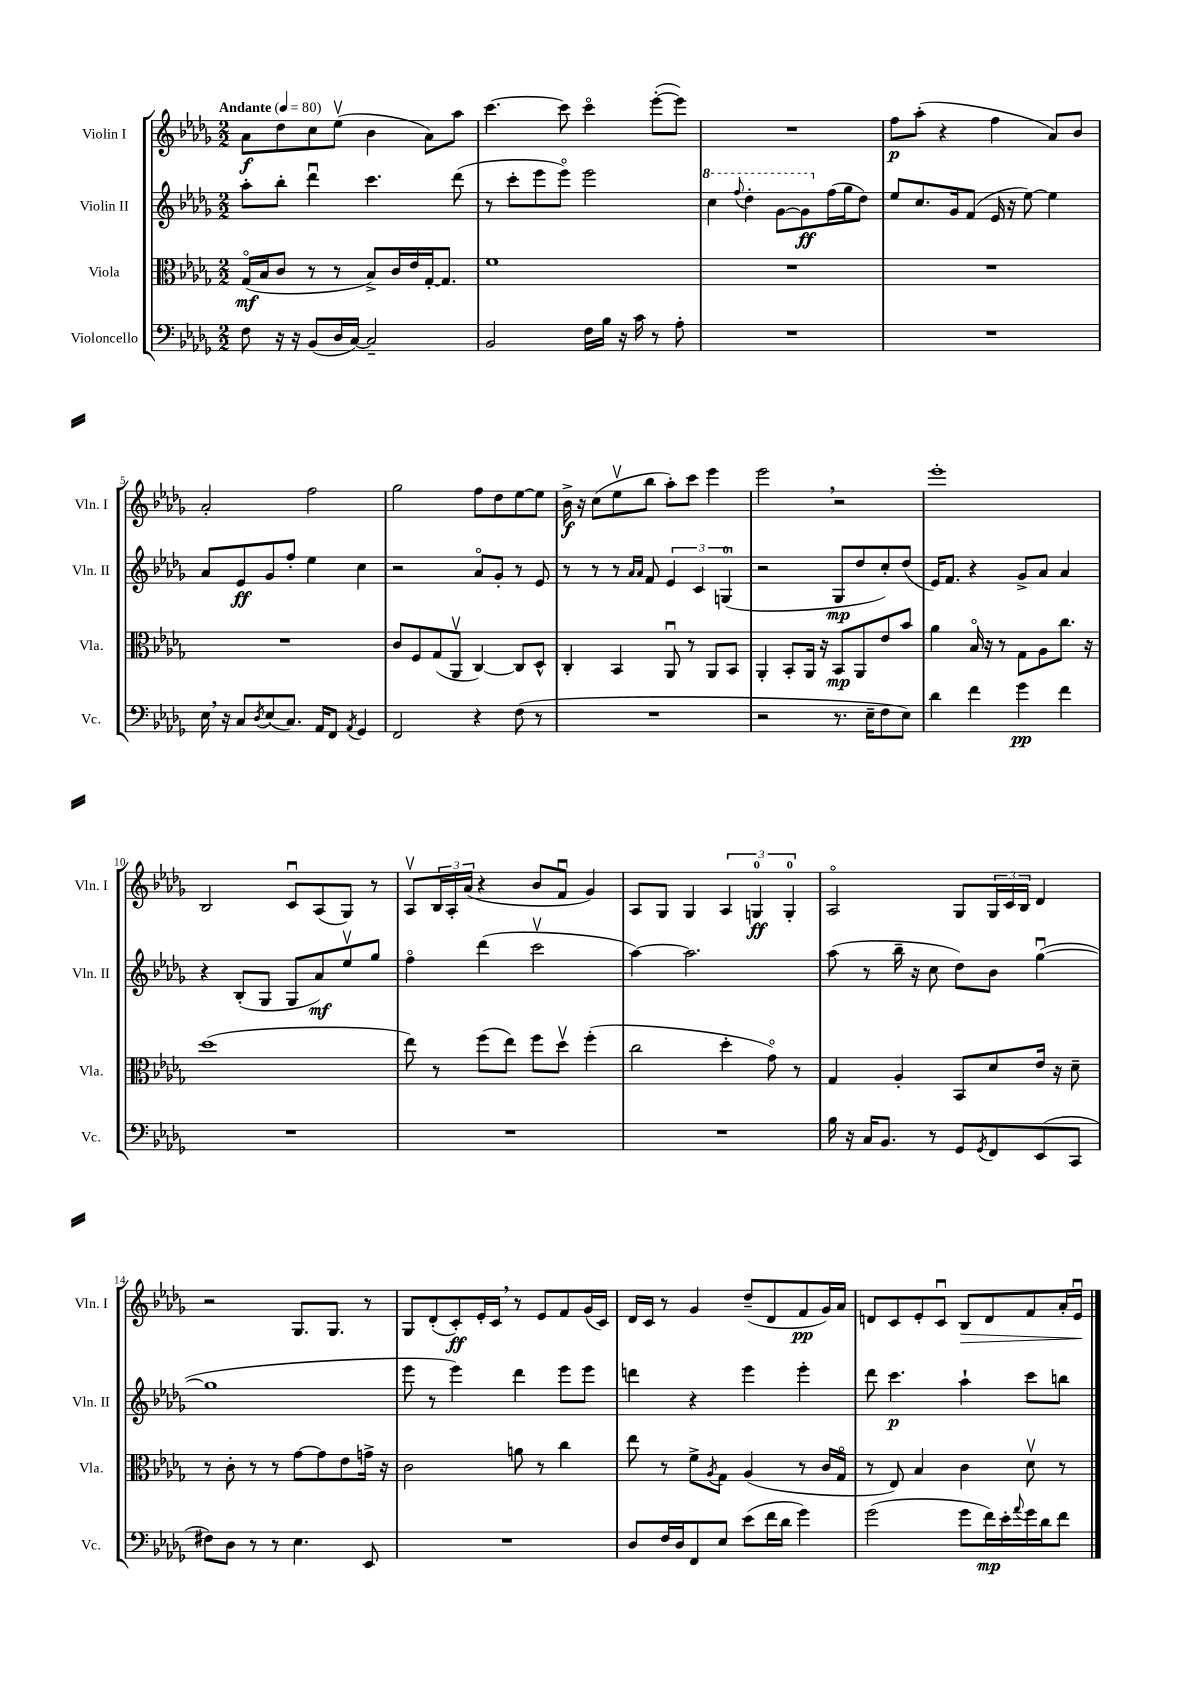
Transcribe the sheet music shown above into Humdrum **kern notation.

**kern	**dynam	**kern	**dynam	**kern	**dynam	**kern	**dynam
*part4	*part4	*part3	*part3	*part2	*part2	*part1	*part1
*staff4	*staff4	*staff3	*staff3	*staff2	*staff2	*staff1	*staff1
*I"Violoncello	*	*I"Viola	*	*I"Violin II	*	*I"Violin I	*
*I'Vc.	*	*I'Vla.	*	*I'Vln. II	*	*I'Vln. I	*
*clefF4	*	*clefC3	*	*clefG2	*	*clefG2	*
*k[b-e-a-d-g-]	*	*k[b-e-a-d-g-]	*	*k[b-e-a-d-g-]	*	*k[b-e-a-d-g-]	*
*M2/2	*	*M2/2	*	*M2/2	*	*M2/2	*
*MM80	*	*MM80	*	*MM80	*	*MM80	*
=1	=1	=1	=1	=1	=1	=1	=1
!	!	!	!	!	!	!LO:TX:a:B:t=Andante	!
8F\	.	(16G-/LL	mf	8aa-'\L	.	8a-\L	f
.	.	16B-/J	.	.	.	.	.
16r	.	8c/J	.	8bb-'\J	.	8dd-\	.
16r	.	.	.	.	.	.	.
(8BB-/L	.	8r	.	4ddd-u\	.	8cc\	.
16D-/L	.	8r	.	.	.	(8ee-v\J	.
[16C/JJ)	.	.	.	.	.	.	.
2C~/]	.	8B-^/L)	.	4.ccc\	.	4b-\	.
.	.	16c/L	.	.	.	.	.
.	.	16e-/	.	.	.	.	.
.	.	[16G-'/J	.	.	.	8a-\L)	.
.	.	8.G-/J]	.	.	.	.	.
.	.	.	.	(8ddd-\	.	8aa-\J	.
=2	=2	=2	=2	=2	=2	=2	=2
2BB-/	.	1f	.	8r	.	[4.ccc\	.
.	.	.	.	8ccc'\L	.	.	.
.	.	.	.	8eee-\	.	.	.
.	.	.	.	8eee-\J)	.	8ccc\]	.
16F\LL	.	.	.	2eee-\	.	4ccc\	.
16B-\JJ	.	.	.	.	.	.	.
16r	.	.	.	.	.	.	.
16c\	.	.	.	.	.	.	.
8r	.	.	.	.	.	([8eee-'\L	.
8A-'\	.	.	.	.	.	8eee-\J])	.
=3	=3	=3	=3	=3	=3	=3	=3
*	*	*	*	*8va	*	*	*
1r	.	1r	.	4ccc\	.	1r	.
.	.	.	.	8qqfff/	.	.	.
.	.	.	.	4ddd-'\	.	.	.
.	.	.	.	[8gg-\L	.	.	.
.	.	.	.	8gg-\]	ff	.	.
*	*	*	*	*X8va	*	*	*
.	.	.	.	(16ff\L	.	.	.
.	.	.	.	16gg-\J	.	.	.
.	.	.	.	8dd-\J)	.	.	.
=4	=4	=4	=4	=4	=4	=4	=4
1r	.	1r	.	8ee-/L	.	8ff\L	p
.	.	.	.	8.cc/	.	(8aa-'\J	.
.	.	.	.	.	.	4r	.
.	.	.	.	16g-/k	.	.	.
.	.	.	.	(8f/J	.	.	.
.	.	.	.	16e-/	.	4ff\	.
.	.	.	.	16r	.	.	.
.	.	.	.	[8ee-\)	.	.	.
.	.	.	.	4ee-\]	.	8a-/L)	.
.	.	.	.	.	.	8b-/J	.
!!LO:LB:g=z
=5	=5	=5	=5	=5	=5	=5	=5
16E-,\	.	1r	.	8a-/L	.	2a-'/	.
16r	.	.	.	.	.	.	.
8C/L	.	.	.	8e-/	ff	.	.
8qD-/	.	.	.	.	.	.	.
(8E-/	.	.	.	8g-/	.	.	.
8.C/J)	.	.	.	8ff'/J	.	.	.
.	.	.	.	4ee-\	.	2ff\	.
16AA-/KL	.	.	.	.	.	.	.
8FF/J	.	.	.	.	.	.	.
8qAA-/	.	.	.	.	.	.	.
4GG-/	.	.	.	4cc\	.	.	.
=6	=6	=6	=6	=6	=6	=6	=6
2FF/	.	8c/L	.	2r	.	2gg-\	.
.	.	8F/	.	.	.	.	.
.	.	(8G-/	.	.	.	.	.
.	.	8AA-v/J	.	.	.	.	.
4r	.	[4C/)	.	8a-/L	.	8ff\L	.
.	.	.	.	8g-'/J	.	8dd-\	.
(8F\	.	8C/L]	.	8r	.	[8ee-\	.
8r	.	8D-^^/J	.	8e-/	.	8ee-\J]	.
=7	=7	=7	=7	=7	=7	=7	=7
1r	.	4C'/	.	8r	.	16b-^\	f
.	.	.	.	.	.	16r	.
.	.	.	.	8r	.	(8cc\L	.
.	.	4BB-/	.	8r	.	8ee-v\	.
.	.	.	.	16qqa-/LL	.	.	.
.	.	.	.	16qqa-/JJ	.	.	.
.	.	.	.	8f/	.	8bb-\J	.
.	.	8AA-u/	.	6e-/	.	8aa-'\L)	.
.	.	8r	.	.	.	8ccc\J	.
.	.	.	.	6c/	.	.	.
.	.	8AA-/L	.	.	.	4eee-\	.
.	.	.	.	(6Gn/	.	.	.
.	.	8BB-/J	.	.	.	.	.
=8	=8	=8	=8	=8	=8	=8	=8
2r	.	4AA-'/	.	2r	.	2eee-,\	.
.	.	8BB-'/L	.	.	.	.	.
.	.	16AA-/Jk	.	.	.	.	.
.	.	16r	.	.	.	.	.
8.r	.	8BB-/L	mp	8G-/L	mp	2r	.
.	.	8AA-/	.	8dd-/	.	.	.
16E-~\KL	.	.	.	.	.	.	.
8F\	.	8e-/	.	8cc'/)	.	.	.
8E-\J)	.	8b-/J	.	(8dd-/J	.	.	.
=9	=9	=9	=9	=9	=9	=9	=9
4d-\	.	4a-\	.	16e-/KL)	.	1eee-'	.
.	.	.	.	8.f/J	.	.	.
4f\	.	16B-/	.	4r	.	.	.
.	.	16r	.	.	.	.	.
.	.	8r	.	.	.	.	.
4g-\	pp	8G-\L	.	8g-^/L	.	.	.
.	.	8A-\	.	8a-/J	.	.	.
4f\	.	8.cc\J	.	4a-/	.	.	.
.	.	16r	.	.	.	.	.
!!LO:LB:g=z
=10	=10	=10	=10	=10	=10	=10	=10
1r	.	(1dd-	.	4r	.	2B-/	.
.	.	.	.	(8B-'/L	.	.	.
.	.	.	.	8G-/J	.	.	.
.	.	.	.	8G-/L	.	8cu/L	.
.	.	.	.	8a-/)	mf	(8A-/	.
.	.	.	.	8ee-v/	.	8G-/J)	.
.	.	.	.	8gg-/J	.	8r	.
=11	=11	=11	=11	=11	=11	=11	=11
1r	.	8ee-\)	.	4ff\	.	8A-v/L	.
.	.	8r	.	.	.	24B-/L	.
.	.	.	.	.	.	24A-'/	.
.	.	.	.	.	.	(24a-/JJ	.
.	.	(8ff\L	.	(4ddd-\	.	4r	.
.	.	8ee-\J)	.	.	.	.	.
.	.	8ff\L	.	2cccv\	.	8b-/L	.
.	.	8dd-v\J	.	.	.	8fu/J	.
.	.	(4ff'\	.	.	.	4g-/)	.
=12	=12	=12	=12	=12	=12	=12	=12
1r	.	2cc\	.	[4aa-\)	.	8A-/L	.
.	.	.	.	.	.	8G-/J	.
.	.	.	.	2.aa-\]	.	4G-/	.
.	.	4dd-'\	.	.	.	6A-/	.
.	.	.	.	.	.	6Gn/	ff
.	.	8g-\)	.	.	.	.	.
.	.	.	.	.	.	6G'/	.
.	.	8r	.	.	.	.	.
=13	=13	=13	=13	=13	=13	=13	=13
16B-\	.	4G-/	.	(8aa-\	.	2A-/	.
16r	.	.	.	.	.	.	.
16C/KL	.	.	.	8r	.	.	.
8.BB-/J	.	.	.	.	.	.	.
.	.	4A-'/	.	16bb-~\	.	.	.
.	.	.	.	16r	.	.	.
8r	.	.	.	8cc\	.	.	.
8GG-/L	.	8BB-/L	.	8dd-\L)	.	8G-/L	.
8qGG-/	.	.	.	.	.	.	.
8FF/	.	8d-/	.	8b-\J	.	24G-/L	.
.	.	.	.	.	.	24c/	.
.	.	.	.	.	.	24B-/JJ	.
(8EE-/	.	16e-/Jk	.	([4gg-u\	.	4d-/	.
.	.	16r	.	.	.	.	.
8CC/J	.	8d-~\	.	.	.	.	.
!!LO:LB:g=z
=14	=14	=14	=14	=14	=14	=14	=14
8F#X\L)	.	8r	.	1gg-]	.	2r	.
8D-\J	.	8c'\	.	.	.	.	.
8r	.	8r	.	.	.	.	.
8r	.	8r	.	.	.	.	.
4.E-\	.	[8g-\L	.	.	.	8.G-/L	.
.	.	8g-\]	.	.	.	.	.
.	.	.	.	.	.	8.G-/J	.
.	.	8e-\	.	.	.	.	.
8EE-/	.	16gn^\Jk	.	.	.	8r	.
.	.	16r	.	.	.	.	.
=15	=15	=15	=15	=15	=15	=15	=15
1r	.	2c\	.	8eee-\	.	8G-/L	.
.	.	.	.	8r	.	(8d-'/	.
.	.	.	.	4eee-\)	.	8c'/)	ff
.	.	.	.	.	.	16e-'/L	.
.	.	.	.	.	.	16c,/JJ	.
.	.	8an\	.	4ddd-\	.	8r	.
.	.	8r	.	.	.	8e-/L	.
.	.	4cc\	.	8eee-\L	.	8f/	.
.	.	.	.	8eee-\J	.	(16g-/L	.
.	.	.	.	.	.	16c/JJ)	.
=16	=16	=16	=16	=16	=16	=16	=16
8D-/L	.	8ee-\	.	4dddn\	.	16d-/LL	.
.	.	.	.	.	.	16c/JJ	.
16F/L	.	8r	.	.	.	8r	.
16D-/J	.	.	.	.	.	.	.
8FF/	.	8f^\L	.	4r	.	4g-/	.
.	.	8qA-/	.	.	.	.	.
8E-/J	.	8G-\J	.	.	.	.	.
(8e-\L	.	(4A-/	.	4eee-\	.	(8dd-~/L	.
16f\L	.	.	.	.	.	8d-/	.
16d-\JJ	.	.	.	.	.	.	.
4g-\)	.	8r	.	4eee-'\	.	8f/	pp
.	.	16c/LL	.	.	.	16g-/L)	.
.	.	16G-/JJ	.	.	.	16a-/JJ	.
=17	=17	=17	=17	=17	=17	=17	=17
(2g-\	.	8r	.	8ddd-\	.	8dn/L	.
.	.	8E-/)	.	4.ccc\	p	8c/	.
.	.	4B-/	.	.	.	8e-'/	.
.	.	.	.	.	.	8cu/J	.
!	!	!	!	!	!	!	!LO:HP:b
8g-\L	.	4c\	.	4aa-`\	.	8B-/L	>
16f\L)	mp	.	.	.	.	8d/	.
16e-'\	.	.	.	.	.	.	.
8qqa-/	.	.	.	.	.	.	.
16g-\	.	8d-v\	.	8ccc\L	.	8f/	.
16d-\J	.	.	.	.	.	.	.
8f\J	.	8r	.	8bbn\J	.	16a-'/L	.
.	.	.	.	.	.	16e-u/JJ	.
.	.	.	.	.	.	.	]
==	==	==	==	==	==	==	==
*-	*-	*-	*-	*-	*-	*-	*-
